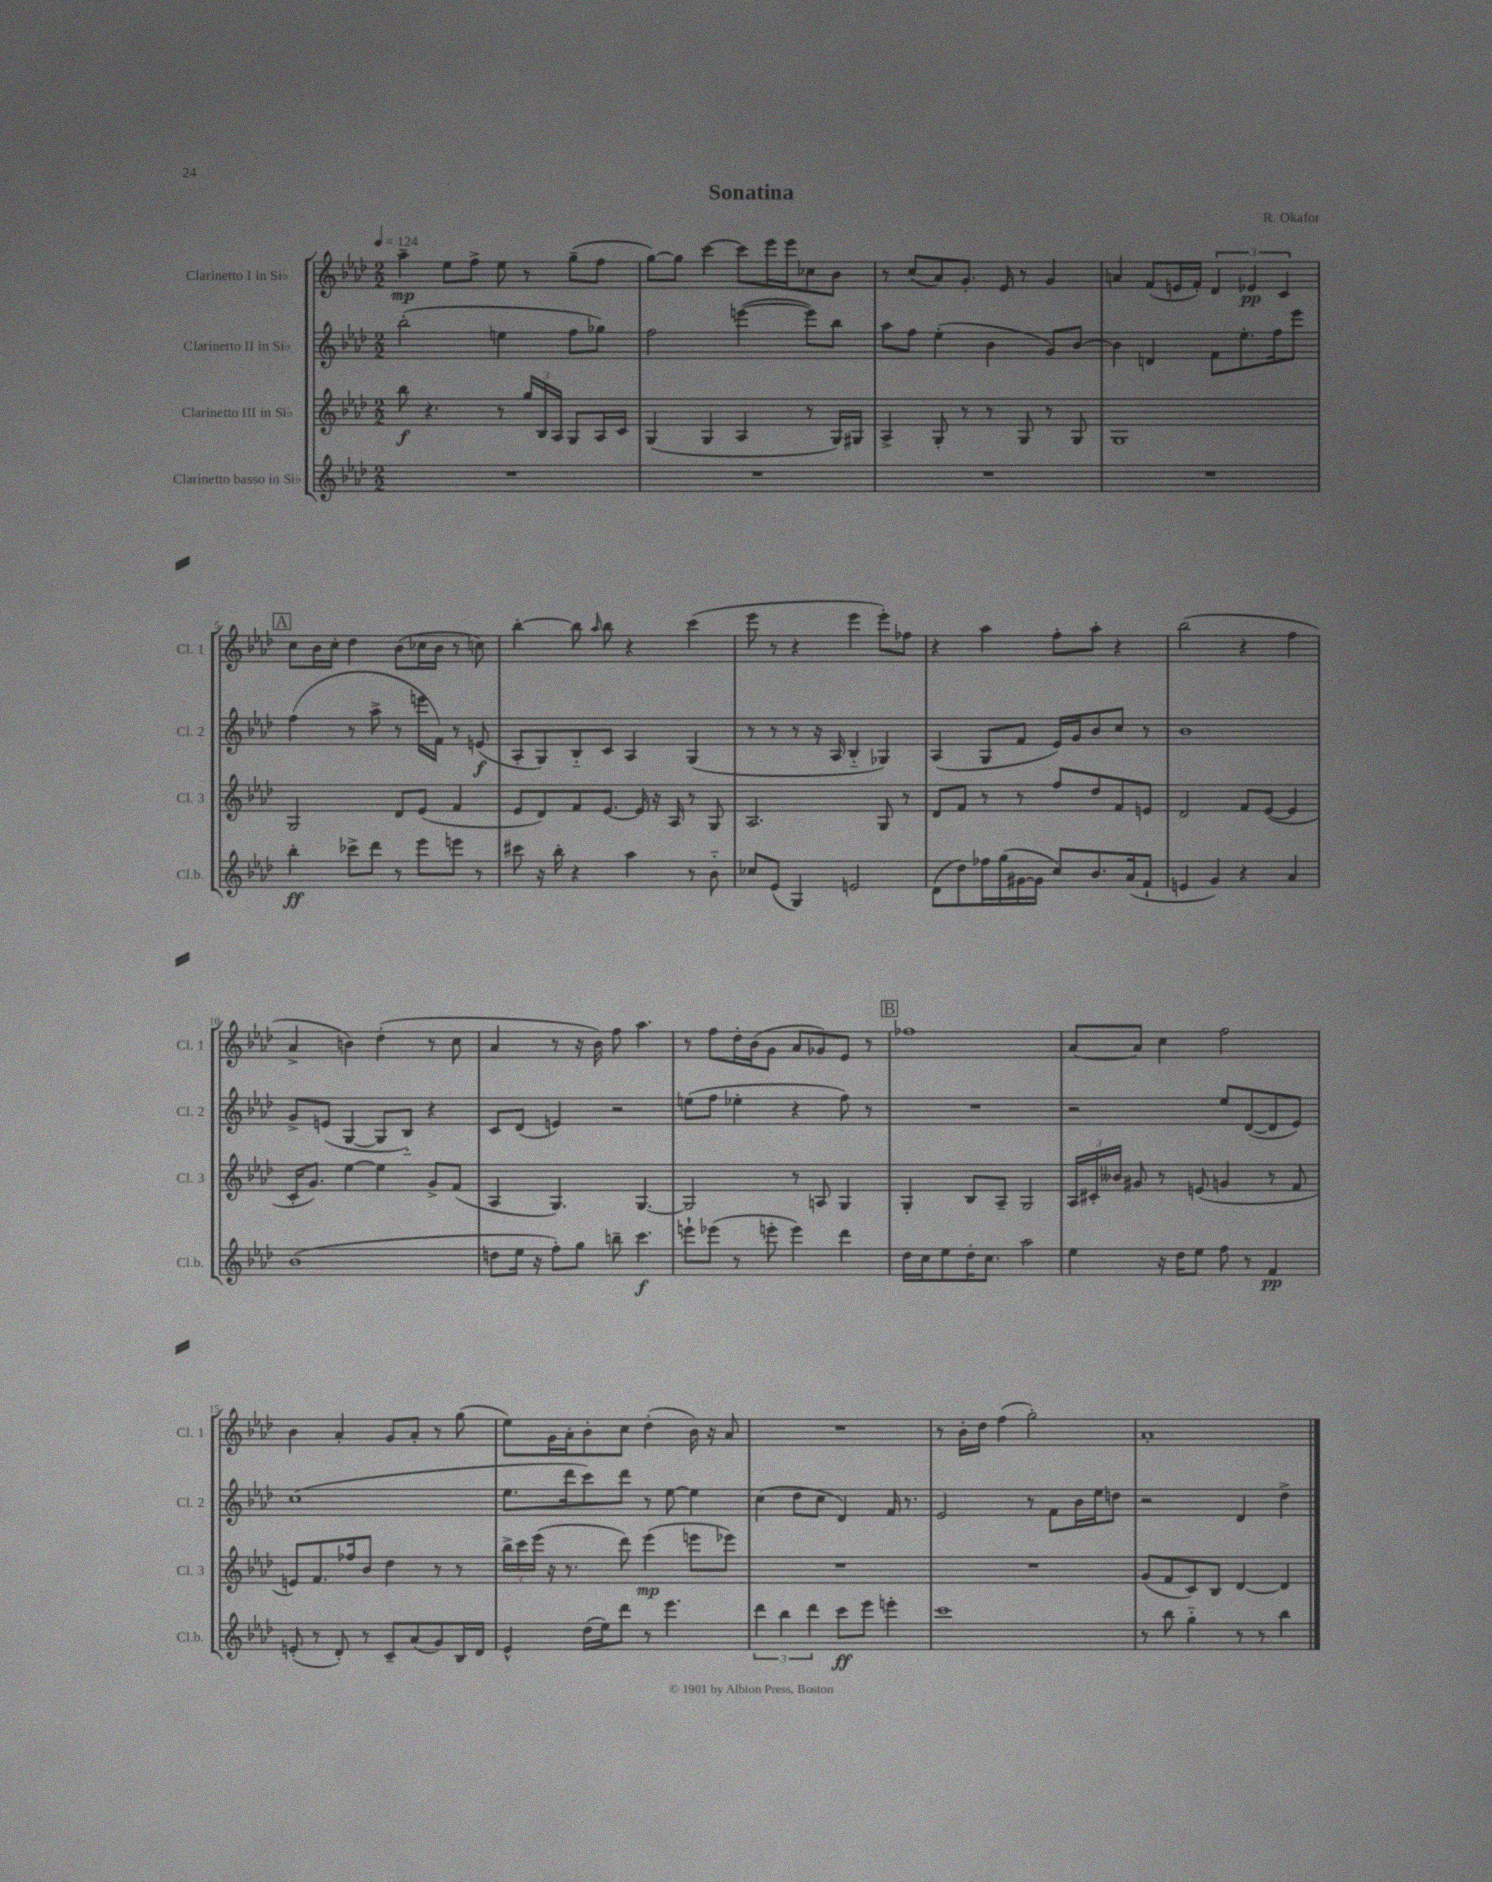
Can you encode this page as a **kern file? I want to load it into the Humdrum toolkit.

**kern	**dynam	**kern	**dynam	**kern	**dynam	**kern	**dynam
*part4	*part4	*part3	*part3	*part2	*part2	*part1	*part1
*staff4	*staff4	*staff3	*staff3	*staff2	*staff2	*staff1	*staff1
*I"Clarinetto basso in Si♭	*	*I"Clarinetto III in Si♭	*	*I"Clarinetto II in Si♭	*	*I"Clarinetto I in Si♭	*
*I'Cl.b.	*	*I'Cl. 3	*	*I'Cl. 2	*	*I'Cl. 1	*
*clefG2	*	*clefG2	*	*clefG2	*	*clefG2	*
*k[b-e-a-d-]	*	*k[b-e-a-d-]	*	*k[b-e-a-d-]	*	*k[b-e-a-d-]	*
*M2/2	*	*M2/2	*	*M2/2	*	*M2/2	*
*MM124	*	*MM124	*	*MM124	*	*MM124	*
=1	=1	=1	=1	=1	=1	=1	=1
1r	.	8bb-\	f	(2bb-'\	.	4aa-~\	mp
.	.	4.r	.	.	.	.	.
.	.	.	.	.	.	8ee-\L	.
.	.	.	.	.	.	8ff^\J	.
.	.	8r	.	4een\	.	8ee-\	.
.	.	24gg/LL	.	.	.	8r	.
.	.	24B-/	.	.	.	.	.
.	.	24A-/JJ	.	.	.	.	.
.	.	8G/L	.	8ff\L	.	(8gg~\L	.
.	.	16A-/L	.	8gg-X\J)	.	8ff\J	.
.	.	16c/JJ	.	.	.	.	.
=2	=2	=2	=2	=2	=2	=2	=2
1r	.	(4G/	.	2ff\	.	[8gg\L)	.
.	.	.	.	.	.	8gg\J]	.
.	.	4G/	.	.	.	[4ccc\	.
.	.	4A-/	.	([4eeen\	.	8ccc\L]	.
.	.	.	.	.	.	16eee-\L	.
.	.	.	.	.	.	16eee-\J	.
.	.	8r	.	8eee\L])	.	8cc-X\	.
.	.	16G/LL)	.	8bb-\J	.	8b-\J	.
.	.	16G#X/JJ	.	.	.	.	.
=3	=3	=3	=3	=3	=3	=3	=3
1r	.	4A-^/	.	8aa-\L	.	8r	.
.	.	.	.	8ff\J	.	(8cc/L	.
.	.	8G'/	.	(4ee-'\	.	8a-/)	.
.	.	8r	.	.	.	8.g'/J	.
.	.	8r	.	4b-\	.	.	.
.	.	.	.	.	.	16e-/	.
.	.	8G/	.	.	.	8r	.
.	.	8r	.	8g/L)	.	4g/	.
.	.	8G/	.	[8b-/J	.	.	.
=4	=4	=4	=4	=4	=4	=4	=4
1r	.	1G	.	4b-\]	.	4an/	.
.	.	.	.	4dn/	.	(8f/L	.
.	.	.	.	.	.	16en/L	.
.	.	.	.	.	.	16f'/JJ)	.
.	.	.	.	8f\L	.	6d-/	.
.	.	.	.	8.ee-'\	.	.	.
.	.	.	.	.	.	6e-X/	pp
.	.	.	.	16ff\k	.	.	.
.	.	.	.	.	.	6c/	.
.	.	.	.	8eee-\J	.	.	.
!!LO:LB:g=z
!!LO:REH:place=s1:t=A
=5	=5	=5	=5	=5	=5	=5	=5
4bb-'\	ff	2G/	.	(4ff\	.	8cc\L	.
.	.	.	.	.	.	16b-\L	.
.	.	.	.	.	.	16cc'\JJ	.
8ccc-X^\L	.	.	.	8r	.	4dd-\	.
8ddd-\J	.	.	.	8aa-^\	.	.	.
8r	.	8d-/L	.	8r	.	(8b-\L	.
8eee-\L	.	(8e-/J	.	16eeen\LL	.	16cc-X\L	.
.	.	.	.	16f\JJ)	.	16b-\JJ	.
8eeen\J	.	4f/	.	8r	.	8r	.
8r	.	.	.	(8en/	f	8ccn\)	.
=6	=6	=6	=6	=6	=6	=6	=6
8ccc#X\	.	8e-/L	.	8A-'/L	.	[4bb-'\	.
16r	.	8d-/)	.	8G/)	.	.	.
16bb-'\	.	.	.	.	.	.	.
4r	.	8f/	.	8B-/	.	8bb-\]	.
.	.	.	.	.	.	16qqaa-/	.
.	.	[8.e-/J	.	8c/J	.	8bb-\	.
4aa-\	.	.	.	4A-/	.	4r	.
.	.	16e-/]	.	.	.	.	.
.	.	16r	.	.	.	.	.
.	.	16A-/	.	.	.	.	.
8r	.	8r	.	(4G/	.	(4ccc\	.
8b-\	.	8G/	.	.	.	.	.
=7	=7	=7	=7	=7	=7	=7	=7
8cc-X/L	.	2.A-/	.	8r	.	8eee-\	.
(8e-/J	.	.	.	8r	.	8r	.
4G/)	.	.	.	8r	.	4r	.
.	.	.	.	16r	.	.	.
.	.	.	.	16A-/	.	.	.
2en/	.	.	.	4B-/	.	4eee-\	.
.	.	8G/	.	4G-X/)	.	8eee-'\L)	.
.	.	8r	.	.	.	8ff-X\J	.
=8	=8	=8	=8	=8	=8	=8	=8
(8d-\L	.	8d-/L	.	(4A-/	.	4r	.
8dd-\)	.	8f/J	.	.	.	.	.
16ff-X\L	.	8r	.	8G/L	.	4aa-\	.
(16gg\	.	.	.	.	.	.	.
[16g#X\	.	8r	.	8f/J	.	.	.
16g#\JJ]	.	.	.	.	.	.	.
8cc/L)	.	8ff/L	.	16e-/LL)	.	8ff'\L	.
.	.	.	.	16g/J	.	.	.
8.b-/	.	8dd-/	.	8b-/	.	8aa-'\J	.
.	.	8f/	.	8cc/J	.	4r	.
(16a-/k	.	.	.	.	.	.	.
8f`/J	.	8en/J	.	8r	.	.	.
=9	=9	=9	=9	=9	=9	=9	=9
4en/	.	2d-/	.	1b-	.	(2bb-\	.
4g/)	.	.	.	.	.	.	.
4r	.	8f/L	.	.	.	4r	.
.	.	([8e-/J	.	.	.	.	.
4a-/	.	4e-/]	.	.	.	4ff\	.
!!LO:LB:g=z
=10	=10	=10	=10	=10	=10	=10	=10
(1b-	.	16c'/KL	.	8g^/L	.	4a-^/	.
.	.	8.g/J)	.	.	.	.	.
.	.	.	.	(8en/J	.	.	.
.	.	[4ee-\	.	[4G/	.	4bn\)	.
.	.	4ee-\]	.	8G/L]	.	(4dd-'\	.
.	.	.	.	8B-/J)	.	.	.
.	.	8g^/L	.	4r	.	8r	.
.	.	(8f/J	.	.	.	8cc\	.
=11	=11	=11	=11	=11	=11	=11	=11
8ddn\L	.	4A-/	.	8c/L	.	4a-/	.
16ee-\Jk	.	.	.	(8d-/J	.	.	.
16r	.	.	.	.	.	.	.
8ff'\L)	.	4.G/)	.	4en/)	.	8r	.
8gg\J	.	.	.	.	.	16r	.
.	.	.	.	.	.	16b-\)	.
8bbn~\	.	.	.	2r	.	8ff\	.
4.ccc\	f	[4.G/	.	.	.	4.aa-\	.
=12	=12	=12	=12	=12	=12	=12	=12
8eeen`\L	.	2G/]	.	(8een\L	.	8r	.
(8eee-X\J	.	.	.	8ff\J	.	8ff\L	.
8r	.	.	.	4ee-X'\	.	16dd-'\L	.
.	.	.	.	.	.	(16b-\J	.
8eeen'\	.	.	.	.	.	8g\J	.
4eee\)	.	8r	.	4r	.	8a-/L	.
.	.	8An/	.	.	.	8g-X/)	.
4ddd-\	.	4G/	.	8ff\)	.	8e-/J	.
.	.	.	.	8r	.	8r	.
!!LO:REH:place=s1:t=B
=13	=13	=13	=13	=13	=13	=13	=13
16dd-\LL	.	4G'/	.	1r	.	1ff-X	.
16cc\J	.	.	.	.	.	.	.
8ee-\	.	.	.	.	.	.	.
16dd-'\K	.	8B-/L	.	.	.	.	.
8.cc\J	.	.	.	.	.	.	.
.	.	8A-~/J	.	.	.	.	.
2aa-\	.	2G/	.	.	.	.	.
=14	=14	=14	=14	=14	=14	=14	=14
4ee-\	.	24A-/LL	.	2r	.	[8a-/L	.
.	.	24c#X'/	.	.	.	.	.
.	.	24b--X/JJ	.	.	.	.	.
.	.	8g#X/	.	.	.	8a-/J]	.
16r	.	8r	.	.	.	4cc\	.
16dd-\KL	.	.	.	.	.	.	.
8ee-\J	.	(8en/	.	.	.	.	.
8ff\	.	4gn/	.	8ee-/L	.	2ff\	.
8r	.	.	.	([8d-/	.	.	.
4f/	pp	8r	.	8d-/]	.	.	.
.	.	8f/	.	8e-/J)	.	.	.
!!LO:LB:g=z
=15	=15	=15	=15	=15	=15	=15	=15
(8en'/	.	8en/L)	.	(1cc	.	4b-\	.
8r	.	8.f/	.	.	.	.	.
8d-'/)	.	.	.	.	.	4a-'/	.
.	.	16ff-X/k	.	.	.	.	.
8r	.	8b-/J	.	.	.	.	.
8c~/L	.	4dd-\	.	.	.	8g/L	.
(8a-/	.	.	.	.	.	8a-'/J	.
8g/)	.	8r	.	.	.	8r	.
16B-/L	.	8r	.	.	.	(8gg\	.
16d-/JJ	.	.	.	.	.	.	.
=16	=16	=16	=16	=16	=16	=16	=16
4e-^^/	.	24bb-^\LL	.	8.ee-\L	.	8ee-\L)	.
.	.	24ccc\	.	.	.	.	.
.	.	(24eee-\JJ	.	.	.	.	.
.	.	16r	.	.	.	16g\L	.
.	.	8.r	.	16ddd-\k	.	16a-'\J	.
(16dd-\LL	.	.	.	8ccc\)	.	8b-'\	.
16ee-\J)	.	.	.	.	.	.	.
8ddd-\J	.	8ddd-\)	.	8ddd-\J	.	8cc\J	.
8r	.	(4eee-\	mp	8r	.	(4dd-'\	.
4.eee-\	.	.	.	[8ee-\	.	.	.
.	.	8eeen\L	.	4ee-\]	.	16b-\)	.
.	.	.	.	.	.	16r	.
.	.	8eee-X\J)	.	.	.	8a-/	.
=17	=17	=17	=17	=17	=17	=17	=17
6ddd-\	.	1r	.	(4cc\	.	1r	.
6bb-\	.	.	.	.	.	.	.
.	.	.	.	8dd-\L	.	.	.
6ddd-\	.	.	.	.	.	.	.
.	.	.	.	8cc\J	.	.	.
8ccc\L	ff	.	.	4d-/)	.	.	.
8eee-\J	.	.	.	.	.	.	.
4eeen'\	.	.	.	16f/	.	.	.
.	.	.	.	8.r	.	.	.
=18	=18	=18	=18	=18	=18	=18	=18
1ccc	.	1r	.	2e-/	.	8r	.
.	.	.	.	.	.	16b-'\LL	.
.	.	.	.	.	.	16dd-\JJ	.
.	.	.	.	.	.	(4ff\	.
.	.	.	.	8r	.	2gg'\)	.
.	.	.	.	8f\L	.	.	.
.	.	.	.	16b-\L	.	.	.
.	.	.	.	16ee-\J	.	.	.
.	.	.	.	8ddn\J	.	.	.
=19	=19	=19	=19	=19	=19	=19	=19
8r	.	(8g/L	.	2r	.	1a-'	.
8bb-\	.	8f/	.	.	.	.	.
4gg\	.	8c/)	.	.	.	.	.
.	.	8B-/J	.	.	.	.	.
8r	.	[4d-/	.	4d-/	.	.	.
8r	.	.	.	.	.	.	.
4bb-\	.	4d-/]	.	4dd-^\	.	.	.
==	==	==	==	==	==	==	==
*-	*-	*-	*-	*-	*-	*-	*-
